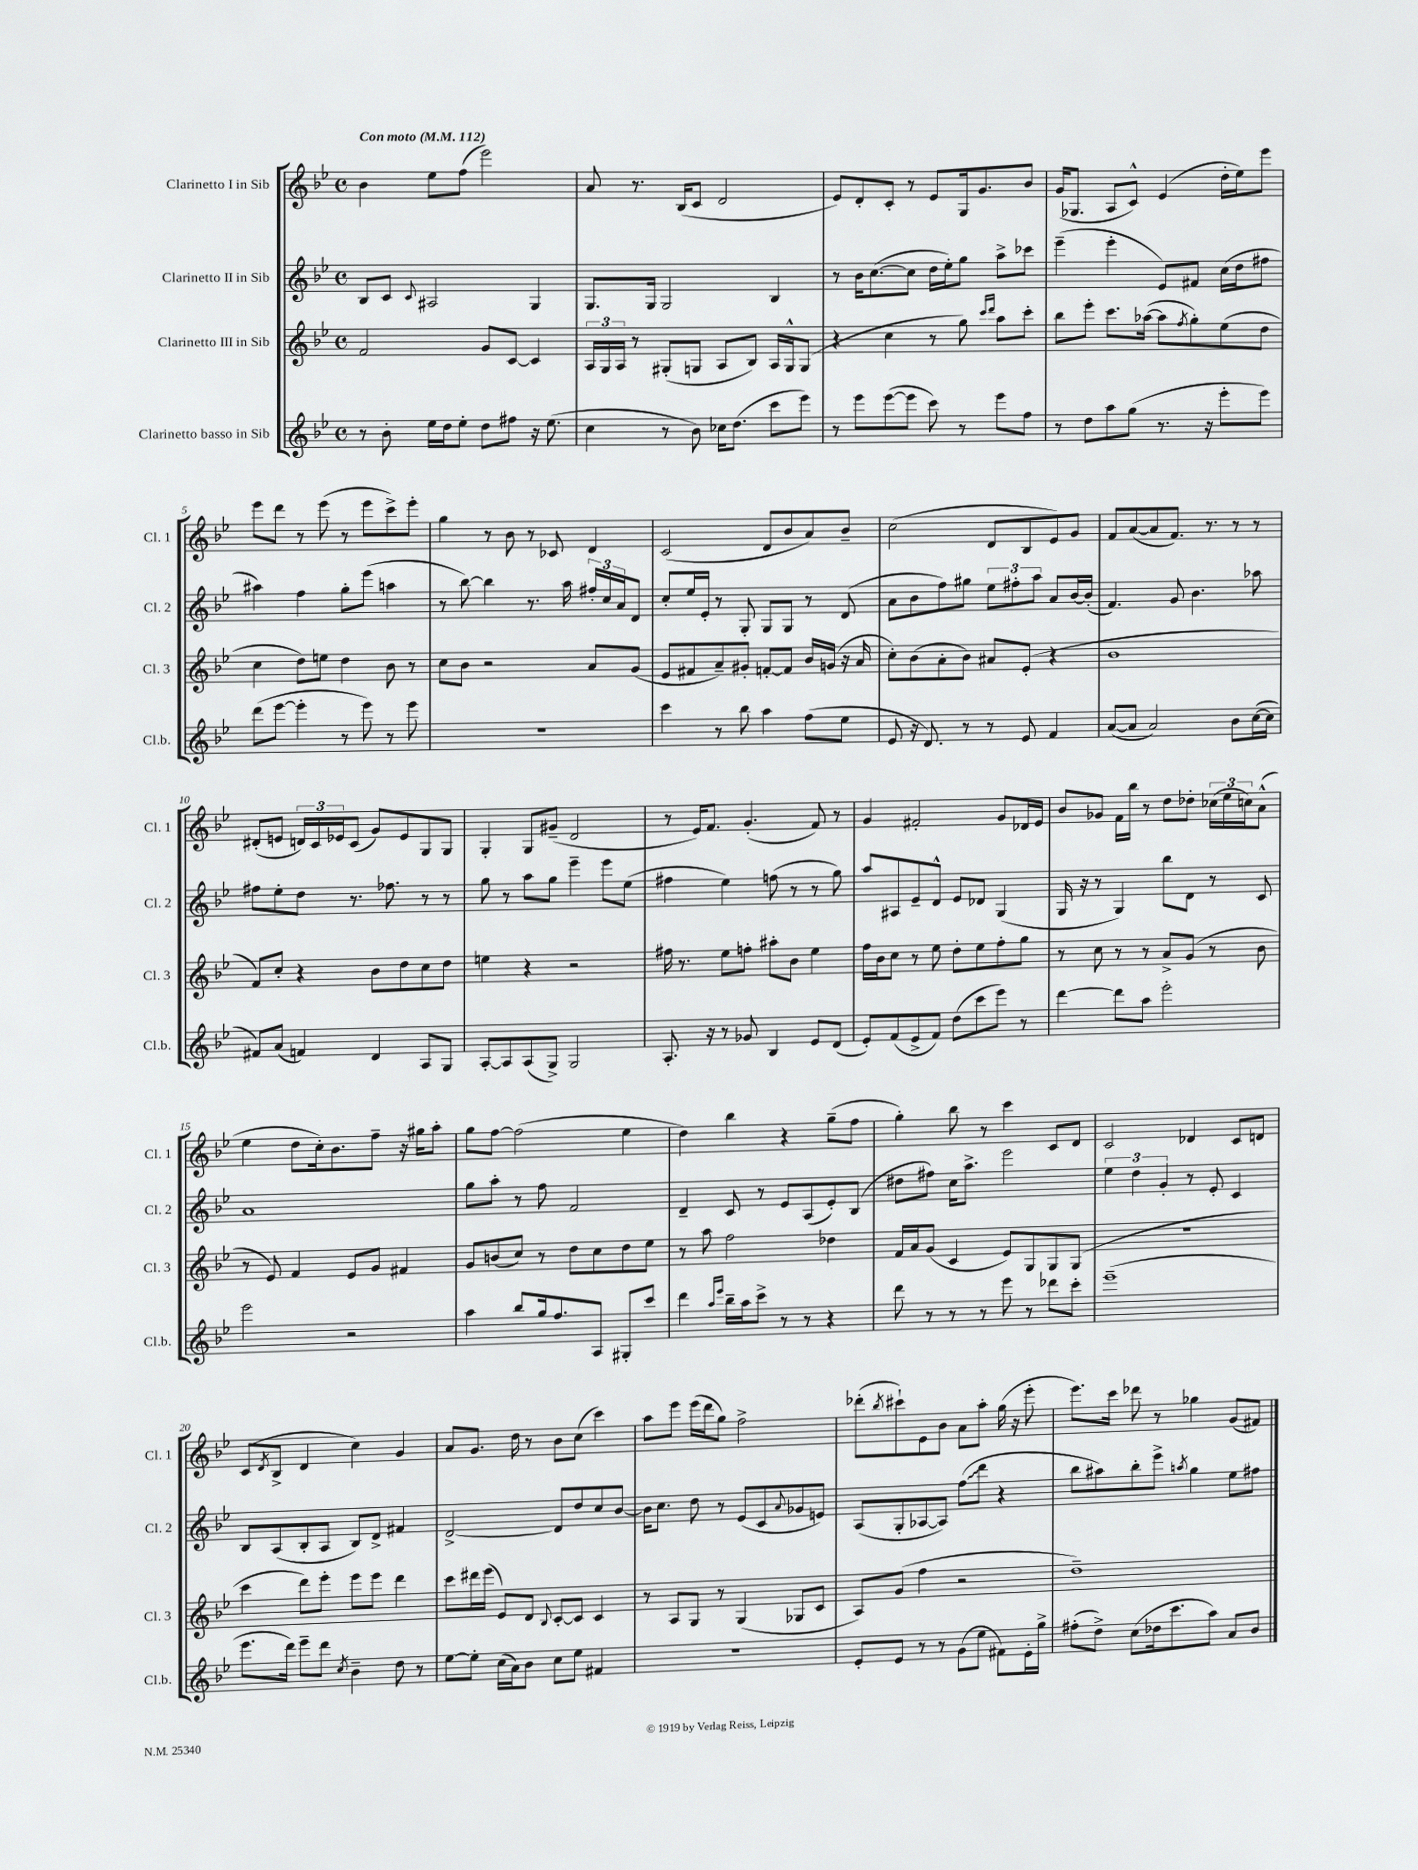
<<
\new StaffGroup <<
\new Staff = "s0" \with { instrumentName = "Clarinetto I in Sib" shortInstrumentName = "Cl. 1" } {
    \clef treble \key bes \major \defaultTimeSignature \time 4/4 \tempo "Con moto" 4 = 112
    bes'4 ees''8 f''8( ees'''2) |
    a'8 r8. bes16( c'8 d'2 |
    ees'8) d'8-. c'8-. r8 ees'8 g16 g'8. bes'8 |
    g'16( ges8. a8 c'8-^) ees'4( d''16-. ees''16) ees'''8 |
    ees'''8 d'''8 r8 ees'''8( r8 ees'''8 c'''8->) ees'''8-. |
    g''4 r8 bes'8 r8 ces'8 d'4 |
    c'2( d'8 bes'8 a'8) bes'8-- |
    c''2( d'8 bes8 ees'8) g'8 |
    f'8 a'8~( a'8 f'8.) r8. r8 r8 |
    dis'8-.( e'8 \tuplet 3/2 { d'16) c'16 ees'16 } c'8( g'8) ees'8 g8 g8 |
    g4-. g8 gis'8--( d'2 |
    r8 ees'16) f'8. g'4.-.( f'8) r8 |
    g'4 fis'2-. g'8 des'16 ees'16 |
    bes'8 ges'8 f'16 bes''16 r8 d''8 des''8-. \tuplet 3/2 { ces''16( ees''16 c''16) } a'8-^( |
    ees''4 d''8 c''16-.) bes'8. f''8-- r16 gis''16 a''8-. |
    g''8 f''8~ f''2( ees''4 |
    d''4) bes''4 r4 g''8--( f''8 |
    g''4-.) bes''8 r8 c'''4 c'8 d'8 |
    c'2 des'4 c'8 d'8 |
    c'8( \acciaccatura { d'8 } bes8-> d'4 c''4) g'4 |
    a'8 g'8. d''16 r8 bes'8 c''8( c'''4) |
    a''8 ees'''8 ees'''16( d'''16 g''8) f''2-> |
    des'''8-.( \acciaccatura { bes''8 } cis'''8-!) ees'8 bes'8 a'8 a''8-. g''16( r16 ees'''8-. |
    ees'''8.) c'''16 des'''8 r8 ges''4 g'8( fis'8) \bar "|." |
}
\new Staff = "s1" \with { instrumentName = "Clarinetto II in Sib" shortInstrumentName = "Cl. 2" } {
    \clef treble \key bes \major \defaultTimeSignature \time 4/4
    bes8 c'8 \appoggiatura { c'8 } ais2 g4 |
    g8. g16 g2 bes4 |
    r8 bes'16 c''8.~( c''8 d''16 ees''16-.) g''8 a''8-> ces'''8 |
    ees'''4--( ees'''4-. ees'8) fis'8 c''16( d''16 fis''8 |
    ais''4) f''4 g''8-. ees'''8( a''4 |
    r8 bes''8~) bes''4 r8. a''16 \tuplet 3/2 { fis''16-. c''16 a'16 } d'8 |
    c''8-. ees''16 ees'16-. r8 g8-. g8 g8 r8 d'8( |
    a'8 bes'8 f''8) gis''8 \tuplet 3/2 { ees''8 fis''8-. a''8 } a'8 bes'16~ bes'16-.( |
    f'4.) g'8 bes'4. aes''8 |
    fis''8 ees''8-. d''8 r8. fes''8. r8 r8 |
    g''8 r8 a''8 g''8 ees'''4-- ees'''8 ees''8( |
    fis''4 ees''4) f''8( r8 r8 g''8) |
    a''8 ais8 ees'8-- d'8-^ ees'8 des'8 g4( |
    g16 r16 r8 g4) bes''8 d'8 r8 c'8 |
    a'1 |
    g''8 a''8-. r8 f''8 f'2 |
    d'4-- c'8 r8 ees'8 a8( ees'8-.) bes8( |
    dis''8 fis''8) c''16 a''8.-> ees'''2 |
    \tuplet 3/2 { ees''4 d''4 g'4-. } r8 ees'8-. c'4 |
    bes8 a8( bes8-. a8 bes8) d'8-> fis'4 |
    d'2~-> d'8 d''8 c''8 bes'8~ |
    bes'16 c''8. d''8 r8 ees'8( c'8 \appoggiatura { a'8 } ges'8 e'8) |
    a8( g8-. aes8~ aes8) \once \override Glissando.style = #'zigzag f''8\glissando( d'''8 r4 |
    bes''8 ais''8) bes''8-. ees'''8-> \acciaccatura { a''8 } g''4 ees''8 fis''8 \bar "|." |
}
\new Staff = "s2" \with { instrumentName = "Clarinetto III in Sib" shortInstrumentName = "Cl. 3" } {
    \clef treble \key bes \major \defaultTimeSignature \time 4/4
    f'2 g'8 c'8~ c'4 |
    \tuplet 3/2 { a16 g16 a16 } r8 gis8-.( g8 a8 bes8) a16 g16-^ g8( |
    r4 c''4 r8 g''8) \grace { c'''16 d'''16 } a''8 c'''8-. |
    bes''8 ees'''8-. c'''8. aes''16~( aes''8 \acciaccatura { f''8 } g''8-.) ees''8( d''8 |
    c''4 d''8) e''8 d''4 bes'8 r8 |
    c''8 bes'8 r2 a'8 g'8( |
    ees'8 fis'8 a'8--) gis'8-. f'8~-. f'8 bes'16 g'16( r16 a'16 |
    c''8-.) bes'8( a'8-. bes'8) ais'8 ees'8-.( r4 |
    bes'1 |
    f'8) c''8-. r4 bes'8 d''8 c''8 d''8 |
    e''4 r4 r2 |
    fis''16 r8. ees''8 f''8-. ais''8-. bes'8 ees''4 |
    f''16 bes'16 c''8 r8 ees''8 d''8-. ees''8 f''8-. g''8 |
    r8 c''8 r8 r8 a'8-> g'8( r8 bes'8 |
    r8 ees'8) f'4 ees'8 g'8 fis'4 |
    g'8 b'8( c''8) r8 d''8 c''8 d''8 ees''8 |
    r8 a''8 f''2 des''4 |
    f'16 a'16 g'8( c'4 ees'8) g8 g8 g8( |
    r1 |
    c'''4 d'''8) ees'''8-. ees'''8 ees'''8 d'''4 |
    c'''8 dis'''16 ees'''16( ees'8) d'8 \appoggiatura { bes8 } c'8~-. c'8 c'4 |
    r8 a8 g8 r8 g4( ges8 c'8 |
    a8) g'8( f''4 r2 |
    d''1--) \bar "|." |
}
\new Staff = "s3" \with { instrumentName = "Clarinetto basso in Sib" shortInstrumentName = "Cl.b." } {
    \clef treble \key bes \major \defaultTimeSignature \time 4/4
    r8 bes'8-. ees''16 d''16 ees''8-. d''8 fis''8 r16 ees''8.( |
    c''4 r8 bes'8) ces''16 d''8.( c'''8 ees'''8) |
    r8 ees'''8 ees'''8~( ees'''8 c'''8) r8 ees'''8 f''8 |
    r8 d''8 a''8 g''8( r8. r16 ees'''8-. ees'''8) |
    d'''8( ees'''8~ ees'''4-. r8 ees'''8) r8 ees'''8 |
    r1 |
    c'''4 r8 bes''8 a''4 f''8( ees''8 |
    ees'8 r16 d'8.) r8 r8 ees'8 f'4 |
    a'8~( a'8 a'2) bes'8 c''16~( c''16 |
    fis'8) a'8( f'4) d'4 a8 g8 |
    a8~-. a8 a8( g8->) g2 |
    a8.-. r16 r8 ges'8 bes4 ees'8 d'8( |
    ees'8-.) f'8( ees'8-> f'8) d''8( c'''8 ees'''8) r8 |
    d'''4~ d'''8 a''8 ees'''2-. |
    ees'''2 r2 |
    a''4 bes''8 g''16 f''8. a8 gis8-. c'''8 |
    d'''4 \grace { a''16 ees'''16 } bes''16-- a''16 c'''8-> r8 r8 r4 |
    d'''8 r8 r8 r8 ees'''8 r8 des'''8 c'''8-. |
    ees'''1--( |
    ees'''8. d'''16) ees'''8-- d'''8 \acciaccatura { c''8 } bes'4-- d''8 r8 |
    ees''8~ ees''8-. c''16( a'16) bes'8 c''8 ees''8 fis'4 |
    R1 |
    ees'8-. ees'8 r8 r8 g'8( ees''8 fis'8) ees'16-. g''16-> |
    fis''8-.( d''8->) c''8( des''16 c'''8. a''8) a'8 bes'8 \bar "|." |
}
>>
>>
